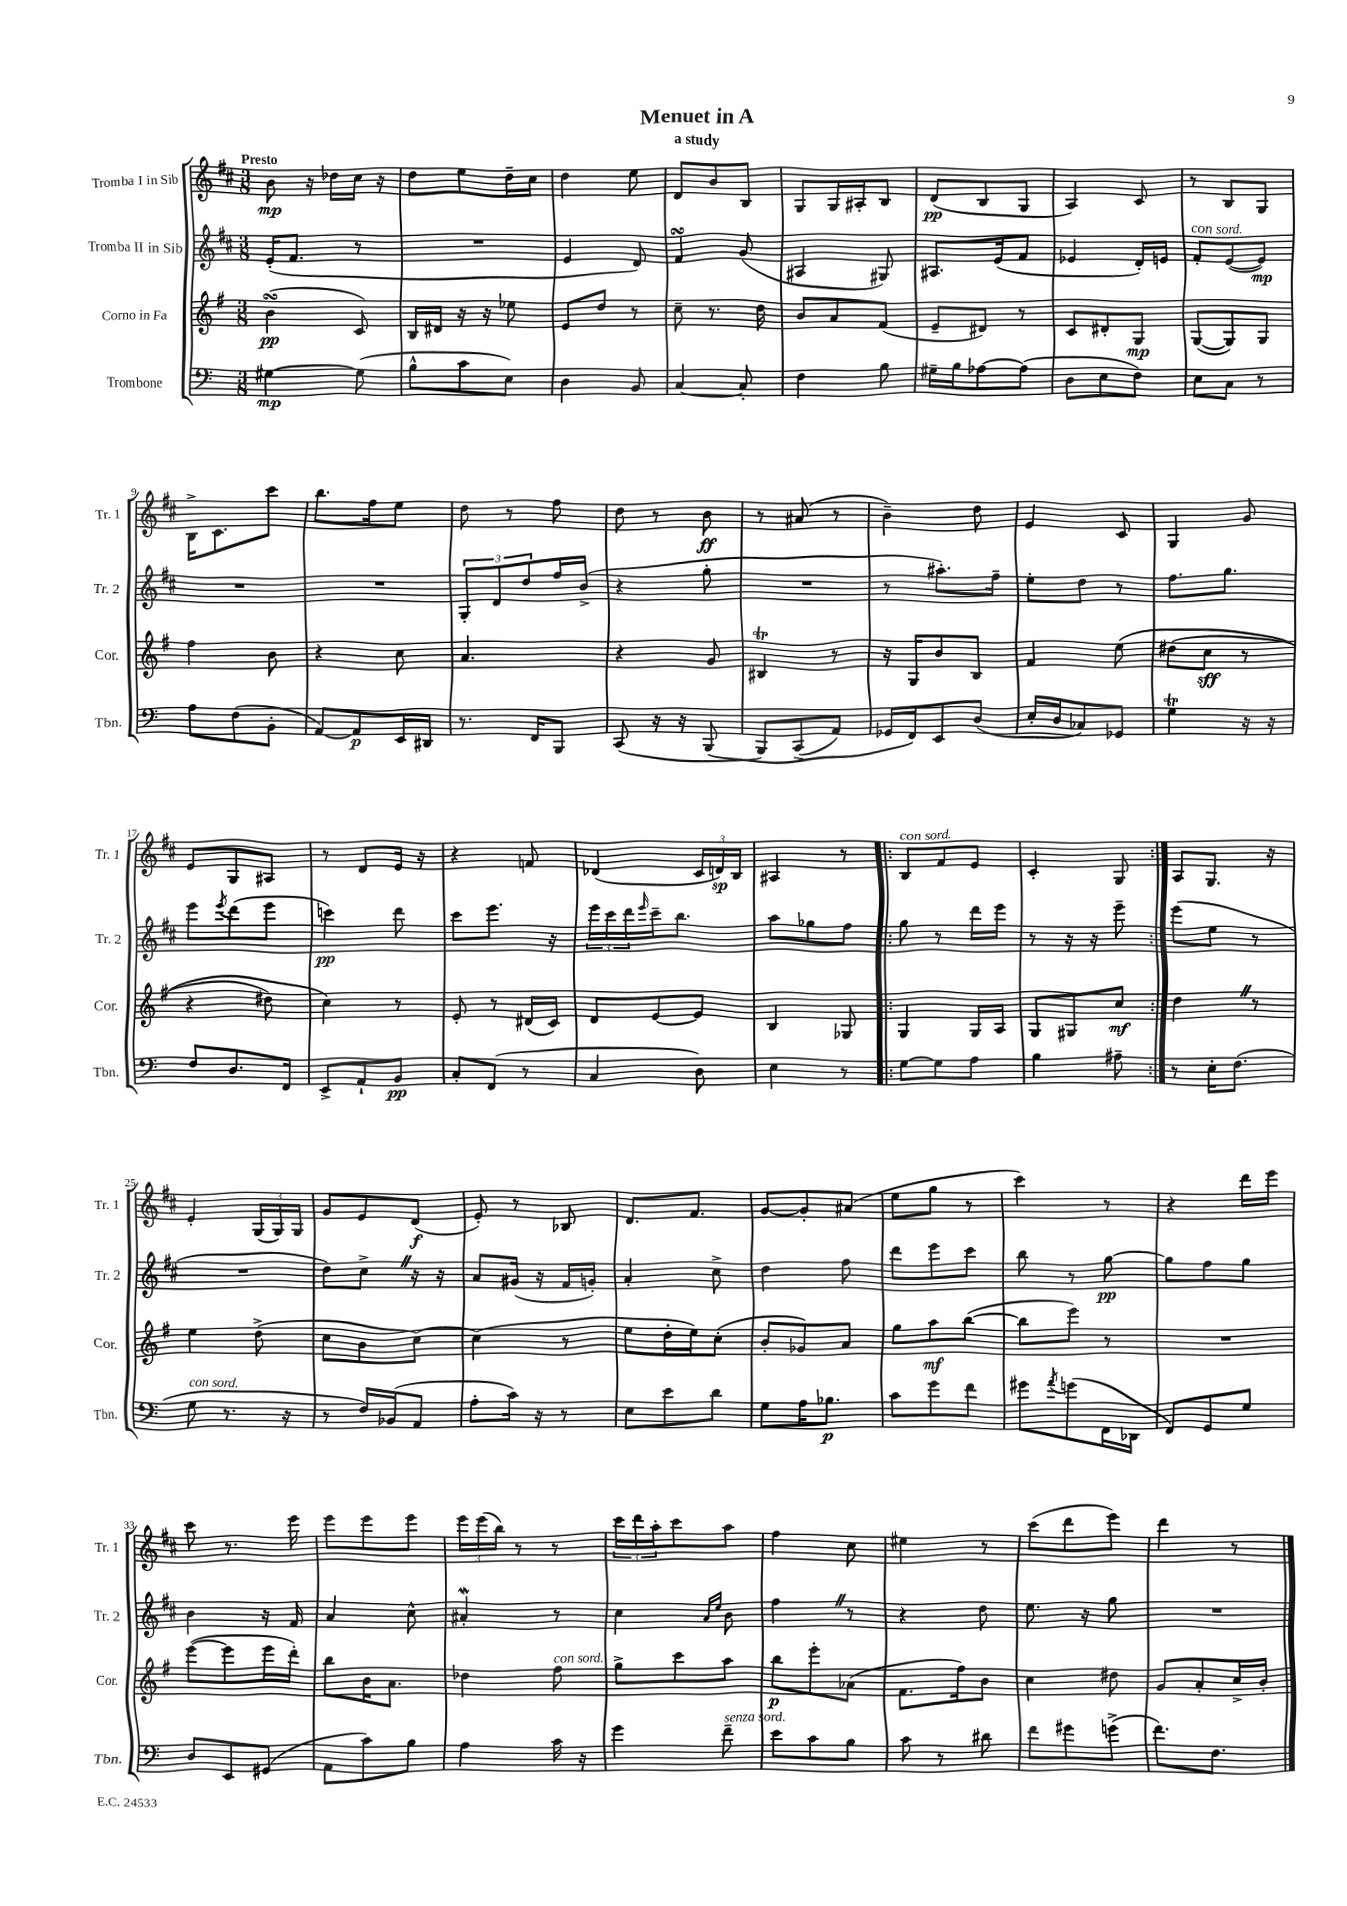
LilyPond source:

\header { title = "Menuet in A" subtitle = "a study" }
<<
\new StaffGroup <<
\new Staff = "s0" \with { instrumentName = "Tromba I in Sib" shortInstrumentName = "Tr. 1" } {
    \clef treble \key d \major \numericTimeSignature \time 3/8 \tempo "Presto"
    b'8\mp r16 des''16 cis''16 r16 |
    d''8 e''8 d''16-- cis''16 |
    d''4 e''8 |
    d'8 b'8 b8 |
    g8 g16 ais16-. b8 |
    d'8\pp( b8 g8 |
    a4) cis'8 |
    r8 b8 g8 |
    b16-> cis'8. cis'''8 |
    b''8. fis''16 e''8 |
    d''8 r8 fis''8 |
    d''8 r8 b'8\ff |
    r8 ais'8( r8 |
    b'4--) d''8 |
    e'4 cis'8 |
    g4 g'8 |
    e'8 g8 ais8 |
    r8 d'8 e'16 r16 |
    r4 f'8 |
    des'4( \tuplet 3/2 { cis'16 d'16\sp) b16 } |
    ais4 r8 |
    \repeat volta 2 { b8^\markup { \italic "con sord." } fis'8 e'8 |
    cis'4-. g8 | }
    a8 g8. r16 |
    e'4-. \tuplet 3/2 { g16( g16) g16 } |
    g'8 e'8 d'8\f( |
    e'8-.) r8 bes8 |
    d'8. fis'8. |
    g'8~ g'8-. ais'8( |
    e''8 g''8 r8 |
    cis'''4) r8 |
    r4 d'''16 e'''16 |
    cis'''8 r8. e'''16 |
    e'''8 e'''8 e'''8 |
    \tuplet 3/2 { e'''16 e'''16( b''16) } r8 r8 |
    \tuplet 3/2 { cis'''16 d'''16 a''16-. } cis'''8 a''8 |
    fis''4 cis''8 |
    eis''4 r8 |
    cis'''8( d'''8 e'''8) |
    d'''4 r8 \bar "|." |
}
\new Staff = "s1" \with { instrumentName = "Tromba II in Sib" shortInstrumentName = "Tr. 2" } {
    \clef treble \key d \major \numericTimeSignature \time 3/8
    e'16-.( fis'8. r8 |
    R4. |
    e'4 d'8) |
    fis'4\turn g'8( |
    ais4 gis8) |
    ais8. e'16( fis'8 |
    ees'4 d'16-.) e'16 |
    fis'8-.^\markup { \italic "con sord." } e'8~( e'8\mp) |
    R4. |
    R4. |
    \tuplet 3/2 { g8-. d'8 d''8 } fis''16 b'16->( |
    r4 g''8-. |
    R4. |
    r8 ais''8.-.) fis''16-- |
    e''8-. d''8 r8 |
    fis''8. g''8. |
    e'''8 \acciaccatura { e'''8 } d'''8( e'''8 |
    c'''4\pp) d'''8 |
    cis'''8 e'''8. r16 |
    \tuplet 3/2 { e'''16 cis'''16 d'''16 } \grace { e'''16 } cis'''16-- b''8. |
    a''8 ges''8 fis''8 |
    \repeat volta 2 { g''8 r8 d'''16 e'''16 |
    r8 r16 r16 e'''8-- | }
    e'''8( e''8 r8 |
    R4. |
    d''8) cis''8-> \once \override BreathingSign.text = \markup { \musicglyph "scripts.caesura.straight" } \breathe r16 r16 |
    a'8 gis'16( r16 fis'16 g'16-.) |
    a'4-. cis''8-> |
    d''4 fis''8 |
    d'''8 e'''8 cis'''8 |
    b''8 r8 g''8~\pp |
    g''8 fis''8 g''8 |
    b'4 r16 fis'16 |
    a'4 cis''8-^ |
    ais'4-.\mordent r8 |
    cis''4 \grace { a'16 e''16 } b'8 |
    fis''4 \once \override BreathingSign.text = \markup { \musicglyph "scripts.caesura.straight" } \breathe r8 |
    r4 d''8 |
    e''8. r16 g''8 |
    R4. \bar "|." |
}
\new Staff = "s2" \with { instrumentName = "Corno in Fa" shortInstrumentName = "Cor." } {
    \clef treble \key g \major \numericTimeSignature \time 3/8
    b'4\turn\pp( c'8) |
    b16 dis'16 r16 r16 ees''8 |
    e'8 d''8 r8 |
    c''8-- r8. d''16 |
    b'8 a'8 fis'8( |
    e'8-- dis'8) r8 |
    c'8 dis'8-. g8\mp |
    g8~( g8) g8 |
    fis''4 b'8 |
    r4 c''8 |
    a'4. |
    r4 g'8 |
    bis4\trill r8 |
    r16 g16 b'8 b8 |
    fis'4 e''8\( |
    dis''8( c''8\sff r8 |
    r4 dis''8) |
    c''4\) r8 |
    e'8-. r8 dis'16( c'16) |
    d'8 e'8~ e'8 |
    b4 ges8 |
    \repeat volta 2 { g4 g16 a16 |
    g8 gis8 c''8\mf | }
    d''4 \once \override BreathingSign.text = \markup { \musicglyph "scripts.caesura.straight" } \breathe r8 |
    e''4 d''8->( |
    c''8 b'8 c''8~) |
    c''4( r8 |
    e''8 d''16-. e''16) c''8-.( |
    b'8-. ges'8) a'8 |
    g''8 a''8\mf b''8~( |
    b''8 e'''8) r8 |
    R4. |
    e'''8~( e'''8 e'''16 d'''16-.) |
    b''8 b'16 a'8. |
    des''4 fis''8^\markup { \italic "con sord." } |
    g''8-> c'''8 a''8 |
    b''8\p e'''8-. aes'8( |
    fis'8. fis''16) b'8 |
    c''4 dis''8 |
    g'8 a'8-. c''16-> b'16-. \bar "|." |
}
\new Staff = "s3" \with { instrumentName = "Trombone" shortInstrumentName = "Tbn." } {
    \clef bass \key c \major \numericTimeSignature \time 3/8
    gis4~\mp gis8( |
    b8-^ c'8 e8) |
    d4 b,8 |
    c4~ c8-. |
    f4 b8 |
    gis16-- b16 aes8~ aes8( |
    d8 e8 f8) |
    e8 c8 r8 |
    a8 f8( b,8-. |
    a,8~) a,8\p e,16 dis,16 |
    r8. f,16 b,,8 |
    c,8( r16 r16 b,,8\( |
    b,,8) c,8->( a,8) |
    ges,16 f,16\) e,8 d8( |
    e16-. d16 ces8) ges,8 |
    g4\trill r16 r16 |
    f8 d8. f,16 |
    e,8-> a,8-! b,8\pp |
    c8-. f,8( r8 |
    c4 d8) |
    e4 r8 |
    \repeat volta 2 { g8~ g8 a8 |
    b4 ais8-- | }
    r8 e16-. f8.( |
    g8^\markup { \italic "con sord." } r8. r16 |
    r8 f16) bes,16( a,8 |
    a8-. c'16) r16 r8 |
    e8 e'8 d'8 |
    g8 a16 bes8.\p |
    c'8 g'8 f'8 |
    gis'8 \acciaccatura { a'8 } g'8( f,16 des,16 |
    f,8) g,8 g8 |
    d8 e,8 gis,8( |
    a,8 c'8) b8 |
    a4 c'16 r16 |
    g'4 f'8--^\markup { \italic "senza sord." } |
    e'8 c'8 b8 |
    c'8 r8 dis'8 |
    f'8 gis'8 g'8->( |
    f'8.) f8. \bar "|." |
}
>>
>>
